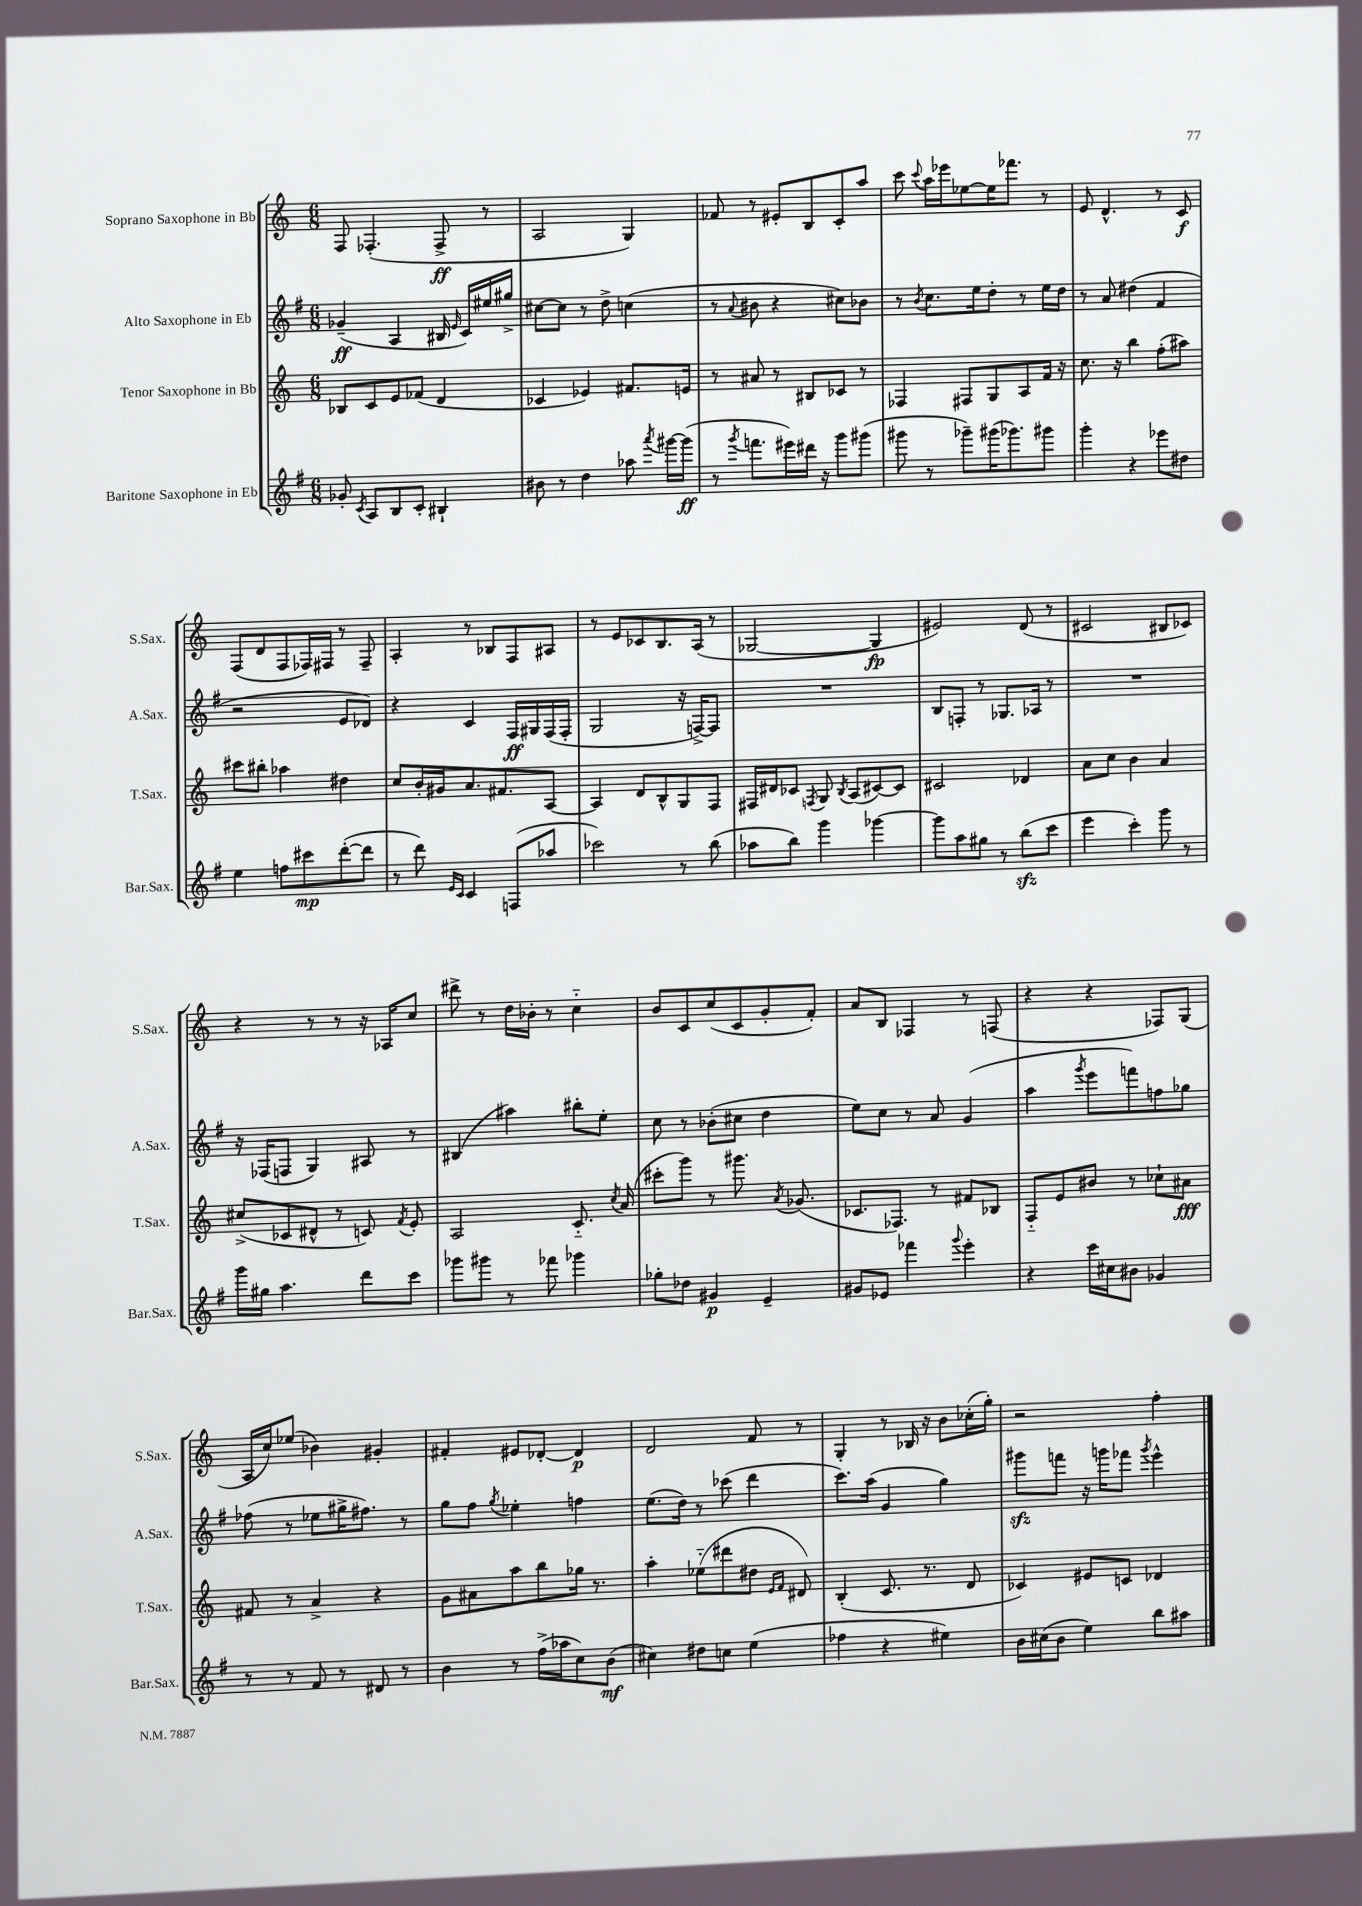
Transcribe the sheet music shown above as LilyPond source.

<<
\new StaffGroup <<
\new Staff = "s0" \with { instrumentName = "Soprano Saxophone in Bb" shortInstrumentName = "S.Sax." } {
    \clef treble \key c \major \numericTimeSignature \time 6/8
    \autoBeamOff f8 fes4.-.( fes8->\ff r8 |
    a2 g4) |
    fes'8 r8 eis'8[-. b8 c'8-. a''8] |
    c'''8 \appoggiatura { c'''8 } a''16[ ees'''16 ees''8~ ees''16 fes'''8.] r8 |
    e'8 d'4.-^ r8 c'8\f |
    f8[( d'8 f8 fes16) fis16] r8 fis8-- |
    a4-. r8 bes8[ f8 ais8] |
    r8 e'8[ ces'8 b8. a16]( r8 |
    ges2~ ges4\fp |
    eis'2) d'8( r8 |
    cis'2 bis8[ ces'8]) |
    r4 r8 r8 r16 aes16[ c''8] |
    dis'''8-> r8 d''16[ bes'16]-. r8 c''4-_ |
    b'8[ c'8 c''8( c'8 g'8-. f'8]-.) |
    a'8[ b8] fes4 r8 f8( |
    r4 r4 fes8[) g8]( |
    a16[ c''16) ees''8]( bes'4) gis'4-. |
    fis'4-. eis'8[ des'8]~-. des'4\p |
    d'2 f'8 r8 |
    g4-. r8 bes16 r16 b'8[ ces''16-.( g''16]-.) |
    r2 f''4-. \bar "|." |
}
\new Staff = "s1" \with { instrumentName = "Alto Saxophone in Eb" shortInstrumentName = "A.Sax." } {
    \clef treble \key g \major \numericTimeSignature \time 6/8
    \autoBeamOff ges'4--\ff( a4 bis16 \grace { e'16 } c'16[) eis''16 gis''16]-> |
    cis''8[~ cis''8] r8 d''8-> c''4( |
    r8 \appoggiatura { a'8 } bis'8 r4 cis''8[) bes'8] |
    r8 \acciaccatura { b'8 } c''8.[ e''16 d''8]-. r8 e''16[ d''16] |
    r8 a'8 dis''4( fis'4 |
    r2 e'8[ des'8]) |
    r4 c'4 fis16[\ff gis16 fis16( fis16]-. |
    g2 r16 f16[~->) f8] |
    R2. |
    b8[ f8]-. r8 ges8.[ aes16] r8 |
    R2. |
    r16 fes16[( f8] g4) ais8 r8 |
    bis4( ais''4) bis''8[-. e''8]-. |
    c''8 r8 bes'8[-.( cis''8] d''4 |
    e''8[) c''8] r8 a'8 g'4( |
    a''4 \acciaccatura { g'''8 } e'''8[ f'''8) f''8 ges''8] |
    fes''8( r8 ees''8[ gis''16-> fis''8.]) r8 |
    g''8[ fis''8] \acciaccatura { g''8 } ees''4-. f''4 |
    e''8.[( d''16]) r8 ces'''8( d'''4 |
    c'''8.[) a''16]( g'4 g''4) |
    gis'''8[\sfz f'''8] r16 g'''16[ fes'''8] \acciaccatura { g'''8 } e'''4-^ \bar "|." |
}
\new Staff = "s2" \with { instrumentName = "Tenor Saxophone in Bb" shortInstrumentName = "T.Sax." } {
    \clef treble \key c \major \numericTimeSignature \time 6/8
    \autoBeamOff bes8[ c'8 e'8 fes'8]( d'4 |
    ces'4 ees'4) fis'8.[ e'16] |
    r8 ais'8 r8 bis8[ ces'8] r8 |
    fes4 fis8[ g8 a8 f'16] r16 |
    c''8. r16 b''4 f''8[-.( ais''8]) |
    cis'''8[ bis''8]-. aes''4 dis''4 |
    c''8[ b'16-. gis'16 a'8. fis'8. a8]~ |
    a4 d'8[ b8-^ g8 f8] |
    fis16[ dis'16 ces'8] \acciaccatura { f8 } g8 \acciaccatura { b8 } a8[( cis'8~) cis'8] |
    cis'2 des'4 |
    a'8[ c''8] b'4 a'4 |
    cis''8[->( ces'8 dis'8]-^ r8 c'8) \acciaccatura { f'8 } e'8-. |
    a2 c'8.-_ \acciaccatura { c''8 } a'16( |
    cis'''8[-. g'''8]) r8 gis'''8. \acciaccatura { a'8 } ges'8.( |
    ces'8.[ fes8.]) r8 fis'8[ bes8] |
    f8[-_ e'8 bis'8] r8 ces''8[-! ais'8]\fff |
    fis'8 r8 a'4-> r4 |
    g'8[ ais'8 a''8 b''8 ges''16] r8. |
    a''4-. ees''8[-_( dis'''8 dis''8] \grace { e'16[ f'16] } dis'8) |
    b4-.( c'8. r8. d'8 |
    ces'4) eis'8[ c'8] des'4 \bar "|." |
}
\new Staff = "s3" \with { instrumentName = "Baritone Saxophone in Eb" shortInstrumentName = "Bar.Sax." } {
    \clef treble \key g \major \numericTimeSignature \time 6/8
    \autoBeamOff ges'8-. \acciaccatura { c'8 } a8[ b8 c'8]-. bis4-! |
    bis'8 r8 d''4 aes''8 \acciaccatura { a'''8 } gis'''16[~ gis'''16]\ff( |
    r8 \acciaccatura { g'''8 } f'''8.[ eis'''16) dis'''16] r16 g'''8[ gis'''8]( |
    gis'''8 r8 ges'''8[--) gis'''16( ges'''8.) gis'''8] |
    g'''4-. r4 ees'''8[ dis''8] |
    e''4 f''8[ cis'''8\mp d'''8~-.( d'''8] |
    r8 d'''8) \grace { e'16[ c'16] } c'4 f8[( aes''8] |
    ces'''2) r8 b''8( |
    aes''8[ b''8]) g'''4 ges'''4~ |
    ges'''8[ a''8 gis''8] r8 b''8[\sfz( c'''8] |
    e'''4 c'''4-.) g'''8 r8 |
    g'''16[ gis''16] a''4. d'''8[ c'''8] |
    ges'''8[ gis'''8] r8 fes'''8 ges'''4 |
    ges''8[-. des''8] gis'4\p e'4-- |
    gis'8[ ees'8] fes'''4 \appoggiatura { g'''8 } e'''4-. |
    r4 c'''16[ cis''16 bis'8] ges'4 |
    r8 r8 fis'8 r8 dis'8 r8 |
    b'4 r8 fis''16[->( aes''16 c''8) b'8]\mf( |
    cis''4) dis''8[ c''8] e''4( |
    fes''4 r4 eis''4) |
    b'16[ cis''16( b'8] e''4) b''8[ ais''8] \bar "|." |
}
>>
>>
\layout { \context { \Score \remove "Bar_number_engraver" } }
